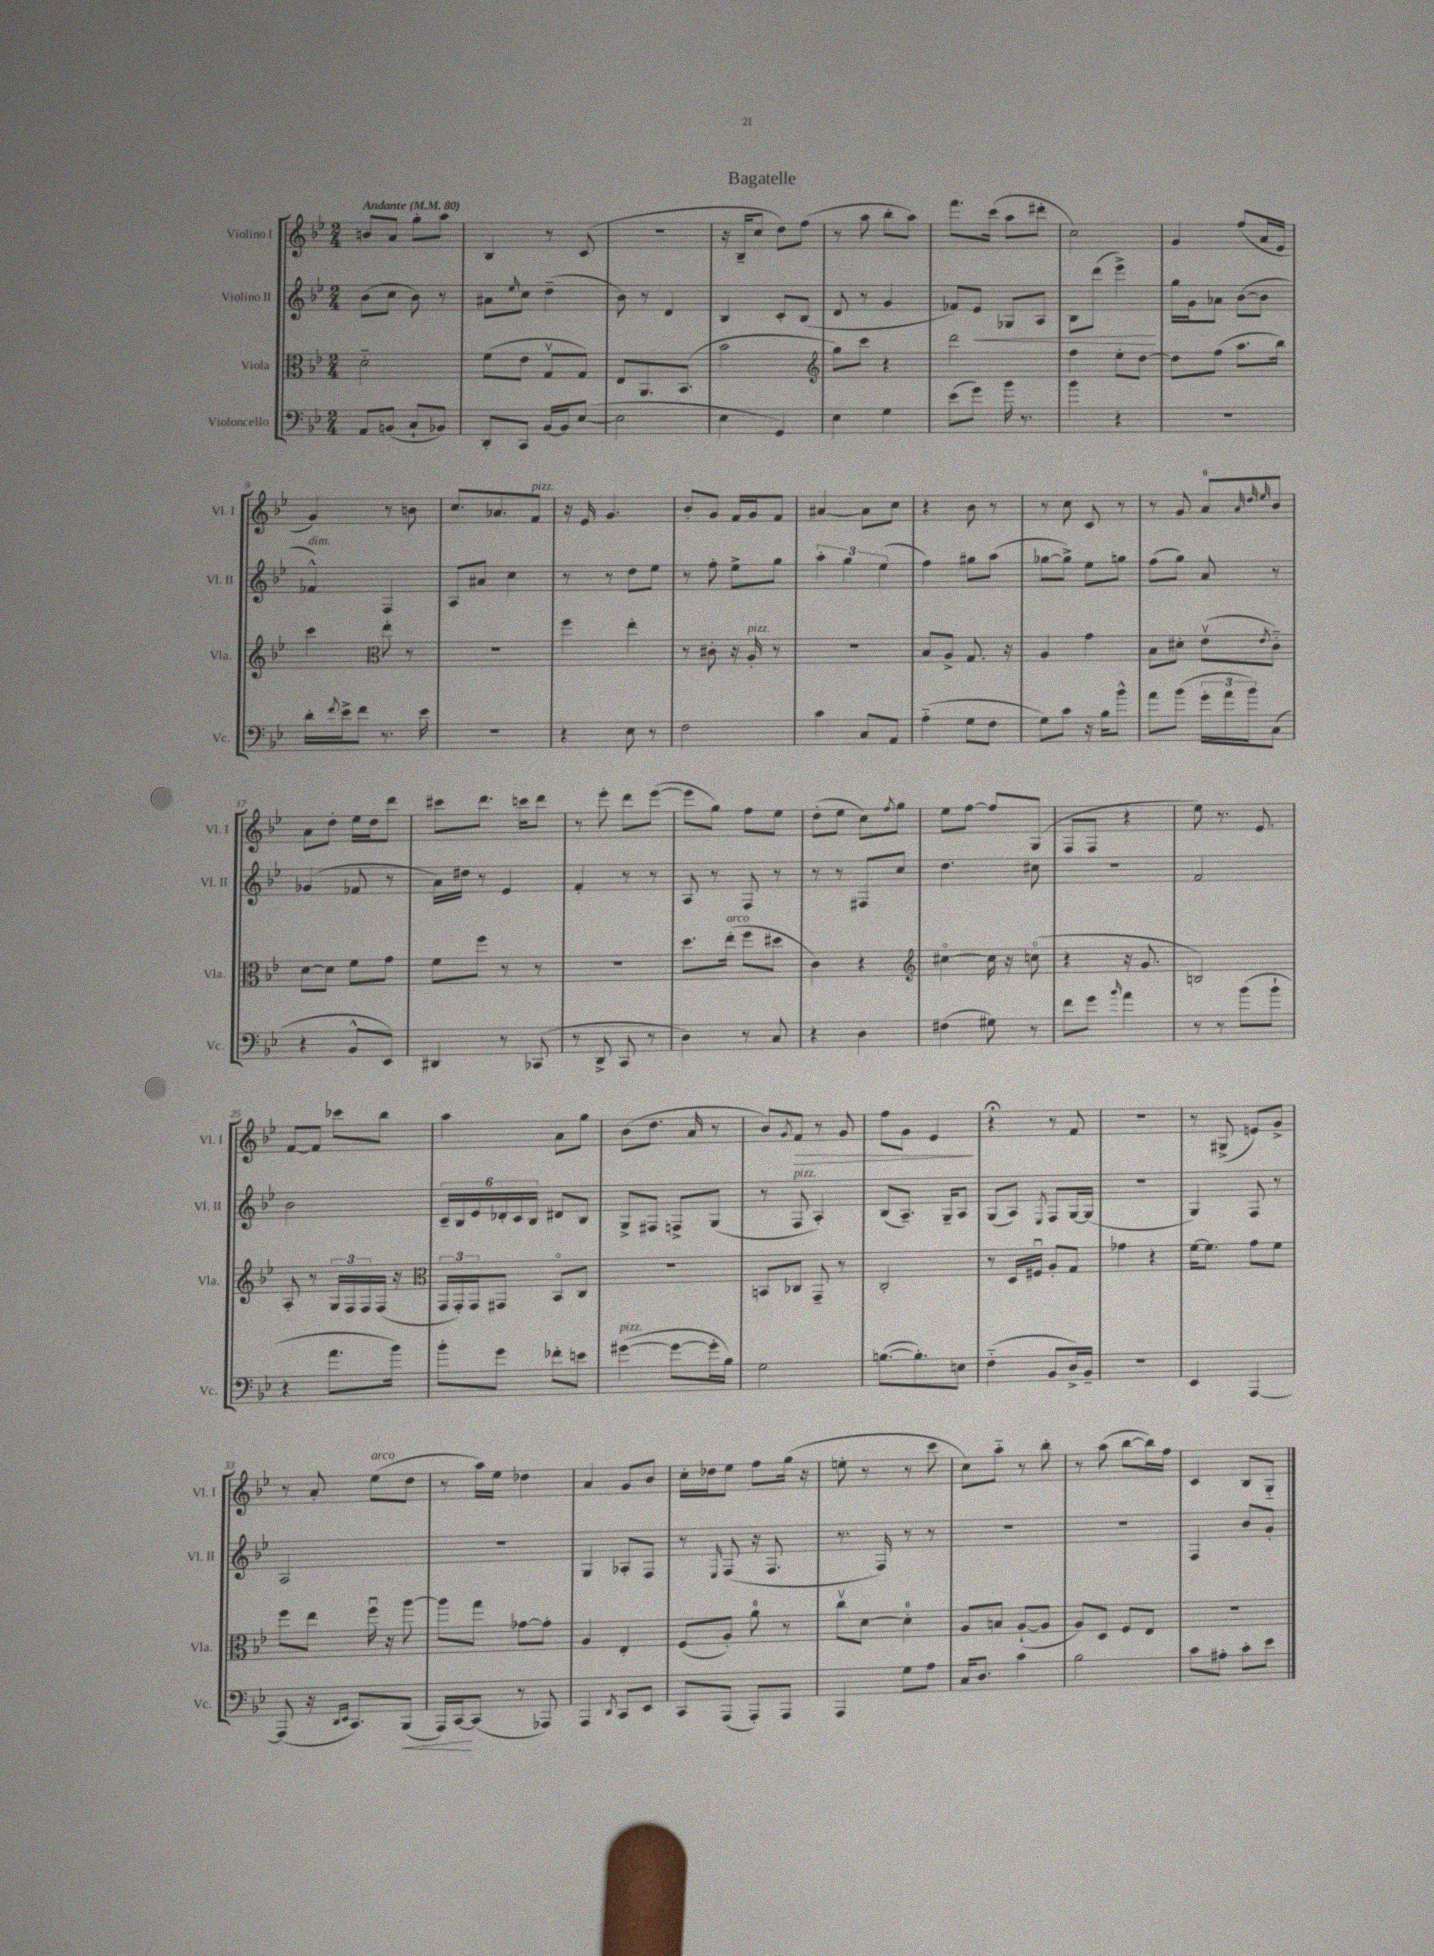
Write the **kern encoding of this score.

**kern	**kern	**kern	**kern
*staff4	*staff3	*staff2	*staff1
*clefF4	*clefC3	*clefG2	*clefG2
*k[b-e-]	*k[b-e-]	*k[b-e-]	*k[b-e-]
*M2/4	*M2/4	*M2/4	*M2/4
*MM80	*MM80	*MM80	*MM80
8AA	2d'~	(8b-	8b
(8BB	.	8cc	8a
8C`	.	8b-)	8gg'
8BB-)	.	8r	8aa
=	=	=	=
8DD'	(8f	8a#	4B-
.	.	16qqee-	.
8CC	8e-	8cc	.
[16BB-	8Gv	(4dd~	8r
16BB-]	.	.	.
([8E-	8G)	.	(8c
=	=	=	=
2E-]	8E-	8b-)	2r
.	8.AA	8r	.
.	.	4d	.
.	(8.BB-	.	.
=	=	=	=
4E-	2b-	4B-	16r
.	.	.	16B-~
.	.	.	8cc
4GG)	.	8c'	8dd)
.	.	(8B-	(8ff
=	=	=	=
*	*clefG2	*	*
4E-	8gg)	8d	8r
.	8ccc	8r	8aa
4G	4r	4g	8bb-'
.	.	.	8aa)
=	=	=	=
(8e-	2ddd	8f-)	8.fff
8g)	.	8e-	.
.	.	.	(16ccc
16b-	.	8G-	8aa
8.r	.	.	.
.	.	8A	8ddd#'
=	=	=	=
4b-	4ff	8B-	2cc)
.	.	(8ddd	.
4r	8ee-'	4eee-^)	.
.	[8dd	.	.
=	=	=	=
2r	8dd]	16gg	4g
.	.	16g	.
.	(8ff	8a-	.
.	8.aa	([8b-	(8ff
.	.	8b-]	16a
.	16bb-)	.	16e-
=	=	=	=
16d'	4ccc	4f-^^)	4g)
8qf	.	.	.
16e-^	.	.	.
8f	.	.	.
*	*clefC3	*	*
8.r	8ee-'	4F	8r
.	8r	.	8b
16e-	.	.	.
=	=	=	=
2r	2r	8A	8.cc
.	.	8a#	.
.	.	.	8.a-
.	.	4cc	.
.	.	.	8f
=	=	=	=
4r	4ff	8r	16r
.	.	.	16e-
.	.	8r	4.g
8E-	4ee-'	8dd	.
8r	.	8ee-	.
=	=	=	=
2F	8r	8r	8b-'
.	8c#'	8ff'	8g
.	16r	8ee-^	16f
.	16A'	.	16g
.	8r	8gg	8f
=	=	=	=
4c	2r	6aa'	[4a#
.	.	6gg	.
8C	.	.	8a#]
.	.	(6ee-	.
8AA	.	.	8cc
=	=	=	=
(4A'~	8B-	4ff)	4r
.	8A^	.	.
8G	8.G	8gg#	8b-
8F	.	(8aa	8r
.	16r	.	.
=	=	=	=
8G)	4A	[8gg-	8r
8c	.	8gg-^])	8cc
16r	4g	8ee-	8c
16B-	.	.	.
8b-^^	.	8gg	8r
=	=	=	=
8a	8B-	(8ff	8r
(8b-	8d#'	8gg)	8g
24g'	(8e-v	8a	8a
24a	.	.	.
24b-)	.	.	.
.	.	.	32qqa
.	.	.	32qqdd
.	8qe-	.	32qqee-
(8C	8c'~)	8r	8b-
=	=	=	=
4r	[8d	(4g-	8a
.	8d]	.	8dd'
8BB-^^	8f	8f-	16ee-
.	.	.	16dd
8EE-)	8g	8r	8ddd
=	=	=	=
4DD#	8f	16a)	8ccc#
.	.	16dd#	.
.	8ff	8r	8.ddd
8r	8r	4e-	.
.	.	.	16ccc
(8CC-	8r	.	8ddd
=	=	=	=
8r	2r	4f'	8r
8DD^	.	.	8eee-'
8CC	.	8r	8ddd
8r	.	8r	([8eee-
=	=	=	=
4D)	8.dd	8A	8eee-]
.	.	8r	8gg)
.	(16ee-'	.	.
8r	8ff	8F	8ff
8C	8dd#	8r	8ee-
=	=	=	=
4r	4c)	8r	(8dd'
.	.	8r	8ee-
4D	4r	8F#	8cc)
.	.	.	8qff
.	.	8cc	8gg
=	=	=	=
*	*clefG2	*	*
(4F#	[4cc#o	4.dd	8ee-
.	.	.	[8ff
8G#)	16cc#]	.	8ff]
.	16r	.	.
8r	(8cco	8cc#	(8G
=	=	=	=
8f	4r	2r	8F
8g	.	.	8F
16qqb-	.	.	.
4a	16r	.	4r
.	8.g	.	.
=	=	=	=
8r	2B)	2f	8ee-)
8r	.	.	8.r
(8b-	.	.	.
.	.	.	8.e-
8b-`	.	.	.
=	=	=	=
4r	8A'	2b-	[8f
.	8r	.	8f]
8.a	24G	.	8ccc-
.	24F	.	.
.	24F	.	.
.	(16F	.	8bb-
16b-)	16r	.	.
=	=	=	=
*	*clefC3	*	*
8b-'	24GG	24c~	4aa
.	24GG')	24B-	.
.	24GG	24e-	.
8g	8GG#	24d-'	.
.	.	24c	.
.	.	24B-	.
8f-'	8BB-o	8d#	8a
8e	8C	8B-	8gg
=	=	=	=
([4g#	2r	8G^	(8b-
.	.	8F#	8.dd
8g#_	.	8F^	.
.	.	.	16a
16g#']	.	(8G	8r
16B-)	.	.	.
=	=	=	=
2G	8BB	8r	8b-)
.	.	.	8qg
.	8C-	8F	8f
.	8GG~	4A')	8r
.	8r	.	8g
=	=	=	=
([8.B	2C'	(8B-	8ff
.	.	8.A~)	8g
8.B'])	.	.	.
.	.	.	4e-
.	.	16G~	.
8E	.	8A	.
=	=	=	=
(4F'~	8r	(8G	4r;
.	16D	8A)	.
.	16F#u	.	.
.	.	8qE-	.
8BB-	8A'	8F	8r
16D^)	8G	[16G	8f
16BB-~	.	(16G]	.
=	=	=	=
2r	4g-	2r	2r
.	4r	.	.
=	=	=	=
4EE-	[16f	4G)	8r
.	8.f]	.	.
.	.	.	(8G#^
[4AAA	8g	8F	8e)
.	8f	8r	8g^
=	=	=	=
(8AAA]	8ff	2A	8r
16r	8ee-	.	8a'
16qqDD	.	.	.
16qqEE-	.	.	.
8.CC)	.	.	.
.	16ffu	.	(8ee-
.	16r	.	.
(8BBB-	[8aa	.	8dd
=	=	=	=
16AAA)	8aa]	2r	8r
[16CC	.	.	.
(8CC]	8gg	.	16aa)
.	.	.	16ee-
8r	[8g-	.	4dd-
8AAA-)	8g-']	.	.
=	=	=	=
4AAA	4A	4G	4a
8qDD	.	.	.
8CC	4E-'	8A-'	8g
8EE-	.	8F	8b-
=	=	=	=
8CC	(8F	8r	16cc'
.	.	.	16dd-
.	.	16qqE-	.
(8AAA	8A')	(8F	8ee-
8AAA')	8a	16r	8ff
.	.	8.F	.
8AAA	8r	.	(16gg
.	.	.	16r
=	=	=	=
4AAA	8ccv	8.r	8ee'
.	[8d	.	8r
.	.	16F)	.
8G	4d']	8r	8r
8A	.	8r	8ccc
=	=	=	=
16C	8A	2r	8cc)
8.D	.	.	.
.	8B	.	8aa'~
4c	([8A`	.	8r
.	8A]	.	8bb-'
=	=	=	=
2B-	8A)	2r	8r
.	8D	.	(8aa
.	8F	.	[8bb-
.	8E-	.	16bb-])
.	.	.	16ff
=	=	=	=
8c	2r	4F	4c
8A#'	.	.	.
8c'	.	8b-	8B-
8e-	.	8g'	8G'~
==	==	==	==
*-	*-	*-	*-
